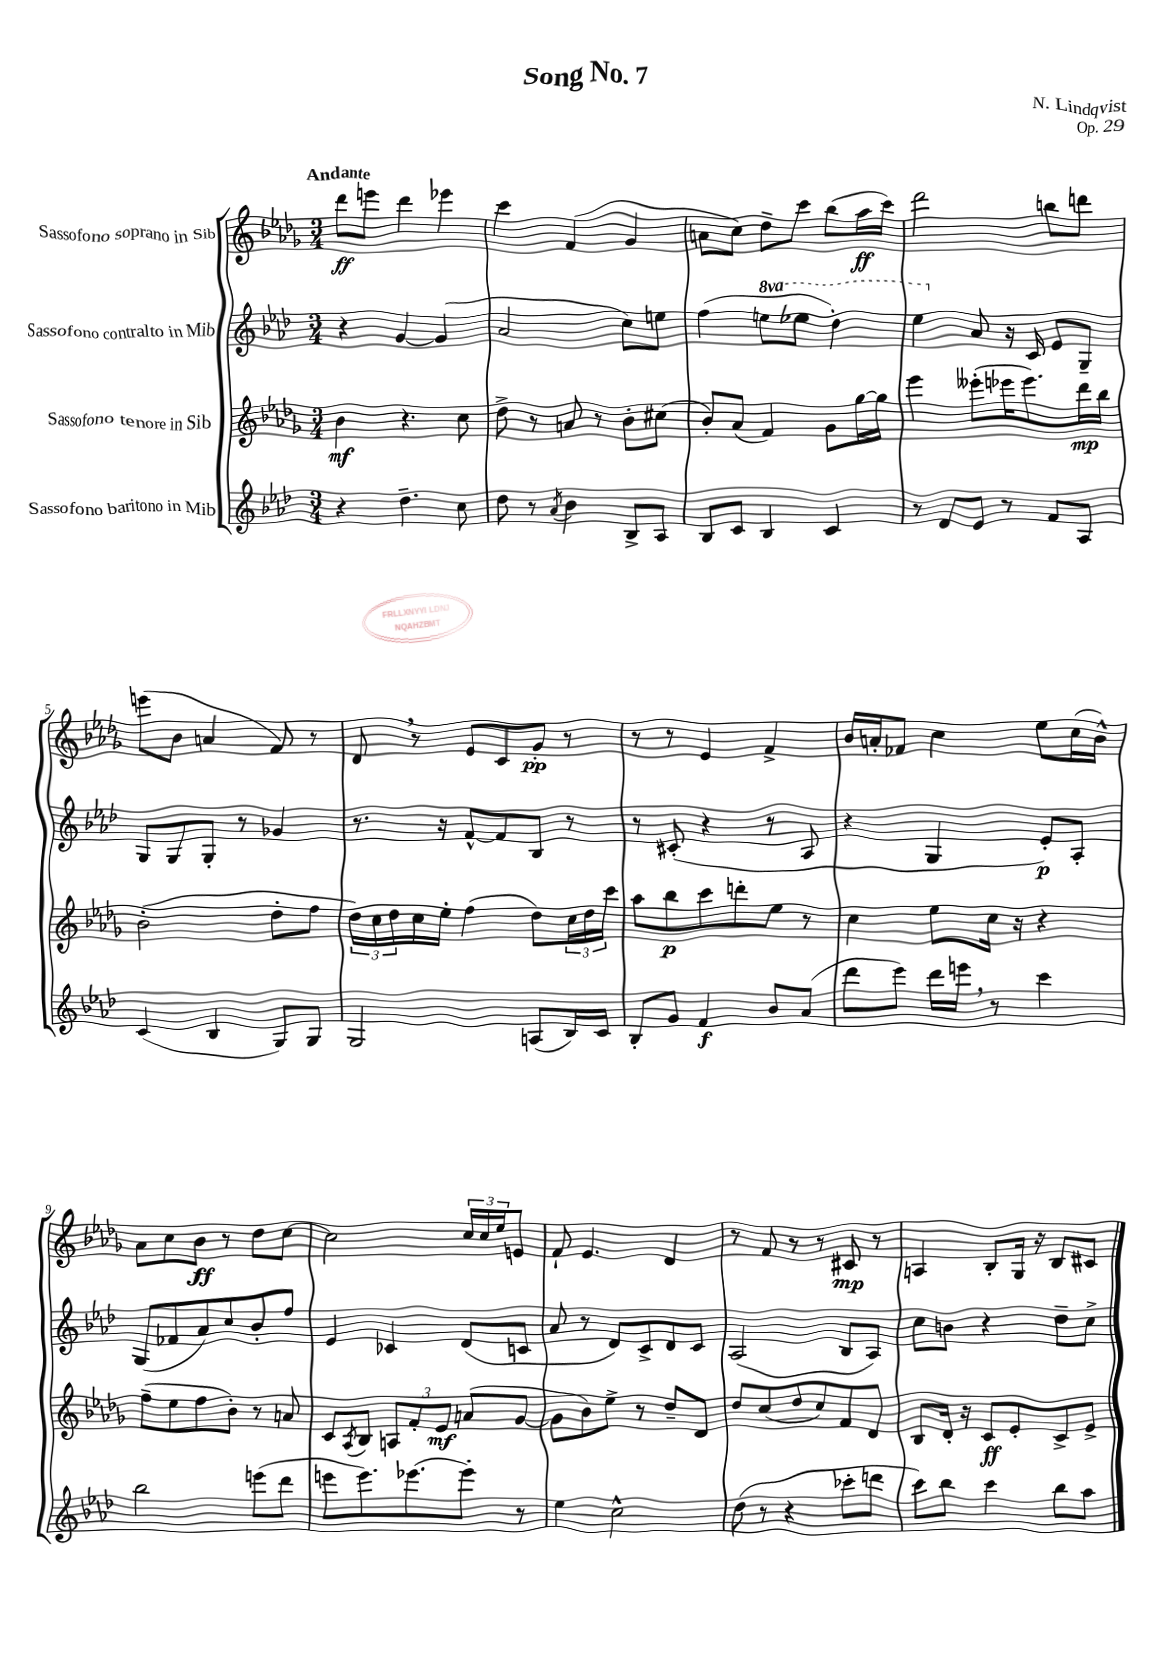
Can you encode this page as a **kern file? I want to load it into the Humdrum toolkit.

**kern	**dynam	**kern	**dynam	**kern	**dynam	**kern	**dynam
*part4	*part4	*part3	*part3	*part2	*part2	*part1	*part1
*staff4	*staff4	*staff3	*staff3	*staff2	*staff2	*staff1	*staff1
*I"Sassofono baritono in Mib	*	*I"Sassofono tenore in Sib	*	*I"Sassofono contralto in Mib	*	*I"Sassofono soprano in Sib	*
*clefG2	*	*clefG2	*	*clefG2	*	*clefG2	*
*k[b-e-a-d-]	*	*k[b-e-a-d-g-]	*	*k[b-e-a-d-]	*	*k[b-e-a-d-g-]	*
*M3/4	*	*M3/4	*	*M3/4	*	*M3/4	*
=1	=1	=1	=1	=1	=1	=1	=1
!	!	!	!	!	!	!LO:TX:a:B:t=Andante	!
4r	.	4b-\	mf	4r	.	8ddd-\L	ff
.	.	.	.	.	.	8eeen\J	.
4.dd-~\	.	4.r	.	[4g/	.	4ddd-\	.
.	.	.	.	(4g/]	.	4eee-X\	.
8cc\	.	8cc\	.	.	.	.	.
=2	=2	=2	=2	=2	=2	=2	=2
8dd-\	.	8dd-^\	.	2a-/	.	4ccc\	.
8r	.	8r	.	.	.	.	.
8qa-/	.	.	.	.	.	.	.
4b-\	.	8an/	.	.	.	(4f/	.
.	.	8r	.	.	.	.	.
8B-^/L	.	8b-'\L	.	8cc\L)	.	4g-/	.
8A-/J	.	(8cc#X\J	.	8een\J	.	.	.
=3	=3	=3	=3	=3	=3	=3	=3
8B-/L	.	8b-'/L)	.	(4ff\	.	8an\L	.
8c/J	.	(8a-/J	.	.	.	8cc\J)	.
*	*	*	*	*8va	*	*	*
4B-/	.	4f/)	.	8eeen\L	.	8dd-~\L	.
.	.	.	.	8eee-X\J	.	8ccc\J	.
4c/	.	8g-\L	.	4ddd-'\)	.	(8bb-\L	.
.	.	[16gg-\L	.	.	.	16aa-\L	ff
.	.	16gg-\JJ]	.	.	.	16ccc\JJ)	.
=4	=4	=4	=4	=4	=4	=4	=4
8r	.	4eee-\	.	4eee-\	.	2ddd-\	.
8d-/L	.	.	.	.	.	.	.
*	*	*	*	*X8va	*	*	*
8e-/J	.	(8eee--X'\L	.	8a-/	.	.	.
8r	.	16eee-X\K	.	16r	.	.	.
.	.	8.eee-\)	.	16c/	.	.	.
8f/L	.	.	.	8e-/L	.	8bbn\L	.
8A-/J	.	16ddd-\L	mp	8G~/J	.	8dddn\J	.
.	.	16bb-\JJ	.	.	.	.	.
!!LO:LB:g=z
=5	=5	=5	=5	=5	=5	=5	=5
(4c/	.	(2b-'\	.	8G/L	.	(8eeen\L	.
.	.	.	.	8G/	.	8b-\J	.
4B-/	.	.	.	8G'/J	.	4an/	.
.	.	.	.	8r	.	.	.
8G/L)	.	8dd-'\L	.	4g-X/	.	8f/)	.
8G/J	.	8ff\J	.	.	.	8r	.
=6	=6	=6	=6	=6	=6	=6	=6
2G/	.	24dd-\LL)	.	8.r	.	8d-,/	.
.	.	24cc\	.	.	.	.	.
.	.	24dd-\	.	.	.	.	.
.	.	16cc\	.	.	.	8r	.
.	.	16ee-'\JJ	.	16r	.	.	.
.	.	(4ff\	.	[8f^^/L	.	8e-/L	.
.	.	.	.	8f/]	.	8c/	.
(8An/L	.	8dd-\L)	.	8B-/J	.	8g-'/J	pp
16B-/L)	.	24cc\L	.	8r	.	8r	.
.	.	24dd-\	.	.	.	.	.
16c/JJ	.	.	.	.	.	.	.
.	.	24ccc\JJ	.	.	.	.	.
=7	=7	=7	=7	=7	=7	=7	=7
8B-'/L	.	8aa-\L	.	8r	.	8r	.
8g/J	.	8bb-\	p	(8c#X'/	.	8r	.
4f/	f	8ccc\	.	4r	.	4e-/	.
.	.	8dddn'\	.	.	.	.	.
8b-/L	.	8ee-\J	.	8r	.	4f^/	.
(8a-/J	.	8r	.	8A-/	.	.	.
=8	=8	=8	=8	=8	=8	=8	=8
8ddd-\L	.	4cc\	.	4r	.	16b-/LL	.
.	.	.	.	.	.	16an'/J	.
8eee-\J)	.	.	.	.	.	8f-X/J	.
16ddd-\LL	.	8ee-\L	.	4G/	.	4cc\	.
16eeen,\JJ	.	.	.	.	.	.	.
8r	.	16cc\Jk	.	.	.	.	.
.	.	16r	.	.	.	.	.
4ccc\	.	4r	.	8e-'/L)	p	8ee-\L	.
.	.	.	.	8A-'/J	.	(16cc\L	.
.	.	.	.	.	.	16b-^^\JJ)	.
!!LO:LB:g=z
=9	=9	=9	=9	=9	=9	=9	=9
2bb-\	.	(8ff~\L	.	(8G/L	.	8a-\L	.
.	.	8ee-\	.	8f-X/	.	8cc\	.
.	.	8ff\	.	8a-/)	.	8b-\J	ff
.	.	8b-'\J)	.	8cc/	.	8r	.
(8eeen\L	.	8r	.	8b-'/	.	8dd-\L	.
8ddd-\J	.	8an/	.	8ff/J	.	[8cc\J	.
=10	=10	=10	=10	=10	=10	=10	=10
8eeen\L	.	8c/L	.	4e-/	.	2cc\]	.
.	.	8qA-/	.	.	.	.	.
8.eee\)	.	8B-/J	.	.	.	.	.
.	.	12An/L	.	4c-X/	.	.	.
[8.eee-X\	.	.	.	.	.	.	.
.	.	12f'/	.	.	.	.	.
.	.	12e-/J	mf	.	.	.	.
8eee-'\J]	.	(8an/L	.	(8d-/L	.	24cc/LL	.
.	.	.	.	.	.	24cc/	.
.	.	.	.	.	.	24ee-/J	.
8r	.	[8g-/J	.	8cn/J	.	8en/J	.
=11	=11	=11	=11	=11	=11	=11	=11
4ee-\	.	8g-\L]	.	8a-/	.	8f`/	.
.	.	8b-\)	.	8r	.	4.e-/	.
2cc^^\	.	8ee-^\J	.	8d-/L)	.	.	.
.	.	8r	.	8c^/	.	.	.
.	.	8dd-~/L	.	8d-/	.	4d-/	.
.	.	8d-/J	.	8c/J	.	.	.
=12	=12	=12	=12	=12	=12	=12	=12
(8dd-\	.	8dd-/L	.	(2A-/	.	8r	.
8r	.	(8cc/	.	.	.	8f/	.
4r	.	8dd-/	.	.	.	8r	.
.	.	8cc/)	.	.	.	8r	.
8ccc-X'\L	.	8f/	.	8B-/L	.	8c#X/	mp
8dddn\J	.	8d-/J	.	8A-/J)	.	8r	.
=13	=13	=13	=13	=13	=13	=13	=13
8ccc\L)	.	8B-/L	.	8cc\L	.	4An/	.
8bb-\J	.	16d-'/Jk	.	8bn\J	.	.	.
.	.	16r	.	.	.	.	.
4ccc\	.	8c/L	ff	4r	.	8B-'/L	.
.	.	8e-'/	.	.	.	16G-/Jk	.
.	.	.	.	.	.	16r	.
8bb-\L	.	8c^/	.	8dd-~\L	.	8B-/L	.
8aa-\J	.	8e-^/J	.	8cc^\J	.	8c#X/J	.
==	==	==	==	==	==	==	==
*-	*-	*-	*-	*-	*-	*-	*-
